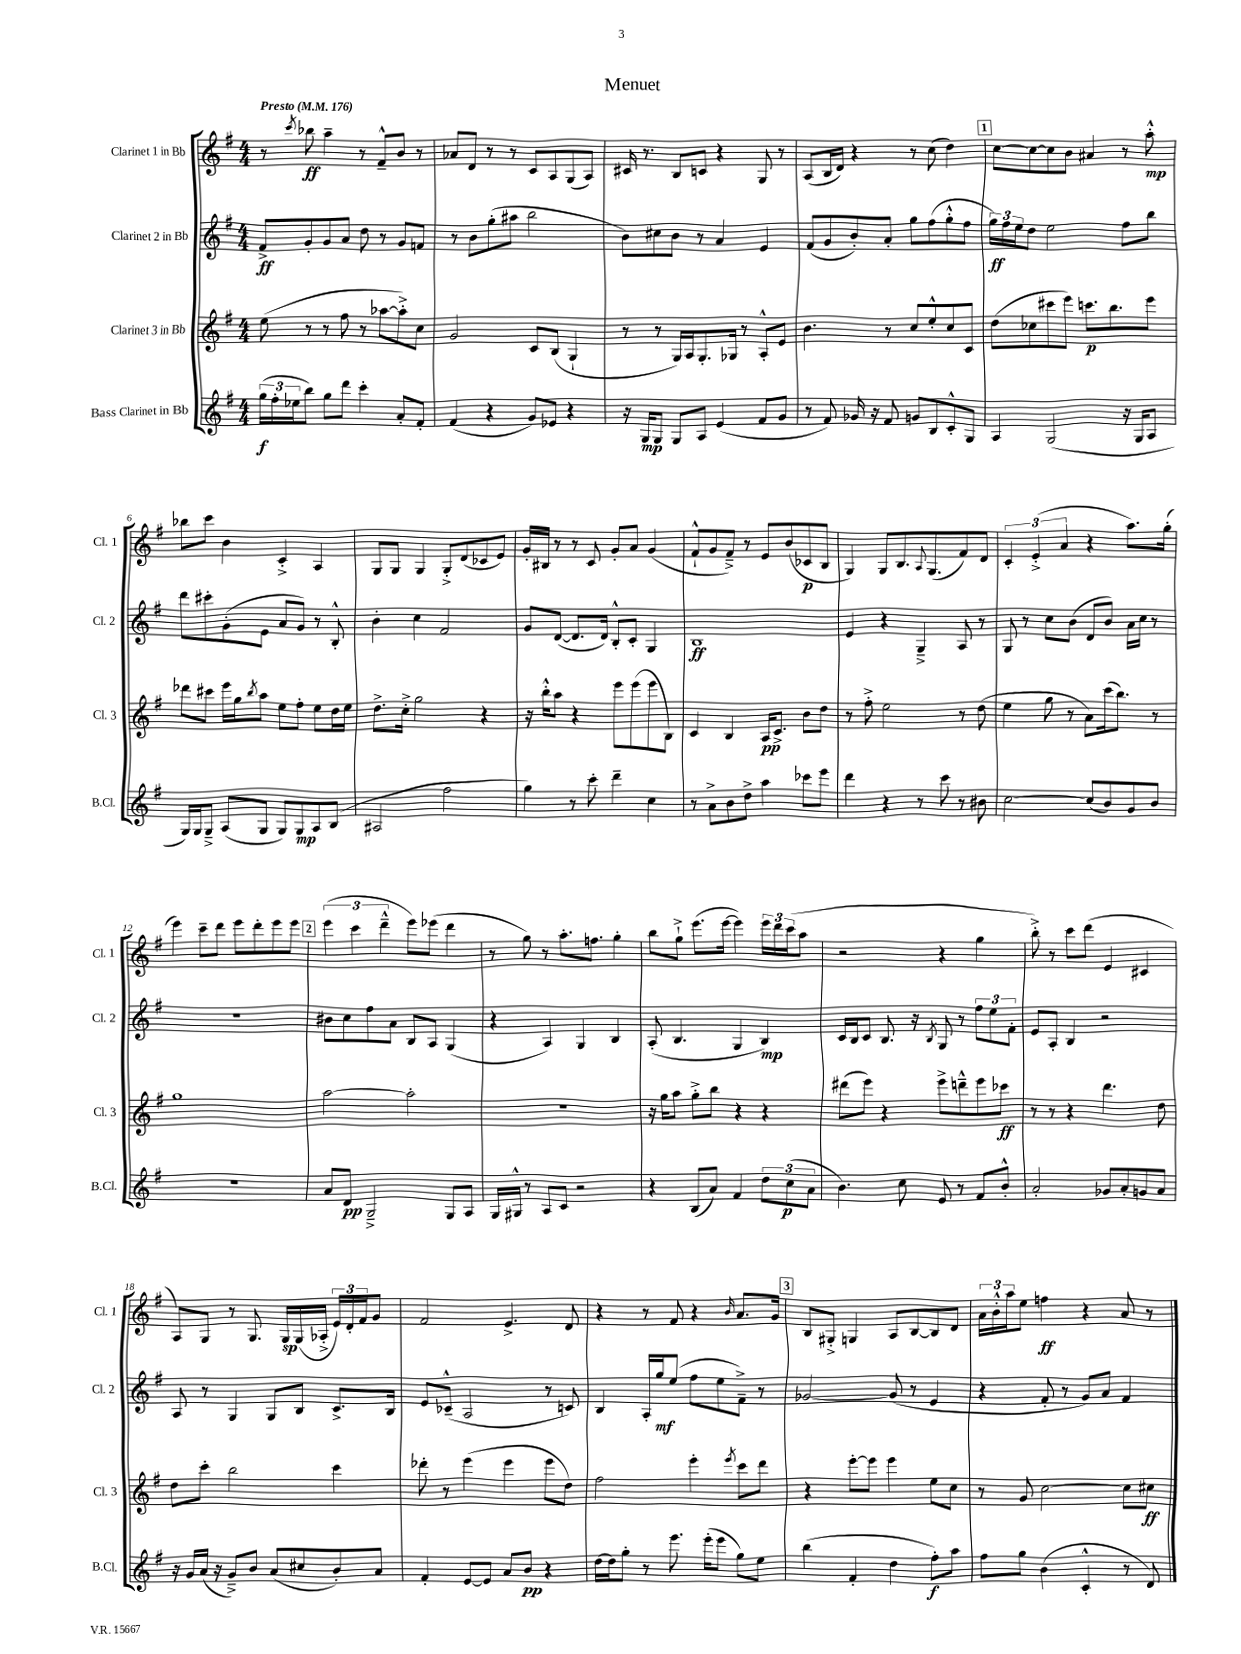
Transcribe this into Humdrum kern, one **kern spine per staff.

**kern	**kern	**kern	**kern
*staff4	*staff3	*staff2	*staff1
*clefG2	*clefG2	*clefG2	*clefG2
*k[f#]	*k[f#]	*k[f#]	*k[f#]
*M4/4	*M4/4	*M4/4	*M4/4
*MM176	*MM176	*MM176	*MM176
(24gg	(8ee	8f#^	8r
24ff#'	.	.	.
24ee-	.	.	.
.	.	.	8qccc
8bb)	8r	8g'	8bb-
8gg	8r	8g	4aa~
8ddd	8ff#	8a	.
4ccc'	8r	8dd	8r
.	[8aa-	8r	8f#~^^
8a'	8aa-'^])	8g	8b
8f#'	8cc	8f	8r
=	=	=	=
(4f#	2g	8r	8a-
.	.	8b	8d
4r	.	(8gg'	8r
.	.	8aa#	8r
8g)	8c	2bb	8c
8e-	(8B	.	8A
4r	4G`	.	(8G
.	.	.	8A)
=	=	=	=
16r	8r	8b)	16c#
16G	.	.	8.r
8G	8r	8cc#	.
8G	16G)	8b	8B
.	16A	.	.
8A	8.G'	8r	8c
(4e	.	4a	4r
.	16G-	.	.
.	8r	.	.
8f#	8A'^^	4e	8G
8g	8e	.	8r
=	=	=	=
8r	4.b	(8f#	(8A
8f#)	.	8g	16B
.	.	.	16d)
16g-	.	8b')	4r
16r	.	.	.
8f#	8r	8a'	.
8g	8cc	8gg	8r
8B	8ee'^^	(8ff#	(8cc
8c'^^	8cc	8gg'^^	4dd)
8G	8c	8ff#	.
=	=	=	=
4A	(8dd	24gg)	[8cc
.	.	24ff#	.
.	.	24ee	.
.	8cc-	8dd	8cc_
(2G	8ccc#	2ee	8cc]
.	8eee)	.	8b
.	8.ccc	.	4a#
.	8.bb	.	.
16r	.	8ff#	8r
16G	.	.	.
8A	8eee	8bb	8aa'^^
=	=	=	=
16G)	8ddd-	8ddd	8bb-
16G	.	.	.
8G~^	8ccc#	8ccc#'	8ccc
(8A	16eee	(8g'	4b
.	16gg	.	.
.	8qbb	.	.
8G	8aa	8e	.
8G)	8ee	8a	4c'^
8G	8ff#'	8g)	.
8A	8ee	8r	4A
(8B	16dd	8B'^^	.
.	16ee	.	.
=	=	=	=
2A#	8.dd^	4b'	8G
.	.	.	8G
.	16cc'^	.	.
.	2gg	4cc	4G
2ff#	.	2f#	8G'^
.	.	.	(8d
.	4r	.	8c-
.	.	.	8e)
=	=	=	=
4gg)	16r	8g	16g'
.	16bb'^^	.	16B#
.	8aa	([8d	8r
8r	4r	8.d]	8r
8ccc'	.	.	8c
.	.	16d)	.
4ddd~	8eee	8B'^^	8g'
.	(8eee	8c'	8a
4cc	8eee	4G	(4g
.	8B)	.	.
=	=	=	=
8r	4c	1B	8f#`^^
8a^	.	.	8g
8b	4B	.	8f#~^)
8dd^	.	.	8r
4aa	16A	.	8e
.	8.c^	.	.
.	.	.	(8b
8ccc-	8b	.	8c-
8eee	8dd	.	8B
=	=	=	=
4ddd	8r	4e	4G)
.	8ff#'^	.	.
4r	2ee	4r	8G
.	.	.	8.B
8r	.	4G~^	.
.	.	.	8qqA
.	.	.	(8.G
8ccc	.	.	.
8r	8r	8A	8f#)
8b#	(8dd	8r	8d
=	=	=	=
[2cc	4ee	8G	6c'
.	.	8r	.
.	.	.	(6e'^
.	8gg	8cc	.
.	.	.	6a
.	8r	(8b	.
(8cc]	8a)	8d	4r
8b)	(16ccc	8b)	.
.	8.bb)	.	.
8g	.	16a	8.aa)
.	.	16cc	.
8b	8r	8r	.
.	.	.	(16gg'
=	=	=	=
1r	1gg	1r	4eee)
.	.	.	8ccc~
.	.	.	8ddd
.	.	.	8eee
.	.	.	8ddd'
.	.	.	8eee
.	.	.	8eee
=	=	=	=
8a	[2aa	8b#	(6eee
8d	.	8cc	.
.	.	.	6ccc
2G~^	.	8ff#	.
.	.	.	6ddd~^^
.	.	8a	.
.	2aa']	8B	8eee)
.	.	8A	(8eee-
8G	.	(4G	4ddd
8A	.	.	.
=	=	=	=
16G	1r	4r	8r
16G#^^	.	.	.
8r	.	.	8gg)
8A	.	4A)	8r
8c	.	.	8.aa'
2r	.	4G	.
.	.	.	8.ff
.	.	4B	4gg'
=	=	=	=
4r	16r	(8A'	8bb
.	16gg	.	.
.	8aa	4.B	8gg`^
(8B	8gg'^	.	(8.eee
8a)	8bb	.	.
.	.	.	[16eee
4f#	4r	4G	4eee])
12dd	4r	4B)	24eee
.	.	.	24ddd
(12cc	.	.	(24ccc
.	.	.	8aa
12a	.	.	.
=	=	=	=
4.b)	(8ddd#	16c	2r
.	.	16B	.
.	8eee)	8c	.
.	4r	8.B	.
8cc	.	.	.
.	.	16r	.
.	.	8qB	.
8e	8eee^	8G	4r
8r	8ddd~^^	8r	.
8f#	8eee	12ff#	4gg
.	.	12ee	.
8b'^^	8ccc-	.	.
.	.	12f#'	.
=	=	=	=
2a'	8r	8e	8bb'^)
.	8r	8A'	8r
.	4r	4B	8ccc
.	.	.	(8ddd
8g-	4.ddd	2r	4e
8a'	.	.	.
8g	.	.	4c#
8a	8dd	.	.
=	=	=	=
16r	8dd	8A	8A)
16g	.	.	.
(16a	8ccc'	8r	8G
16r	.	.	.
8g~^)	2bb	4G	8r
8b	.	.	8.G
(8a	.	8G	.
.	.	.	16G
8cc#	.	8B	(16G
.	.	.	16A-'^
8b')	4ccc	8.c^	24e)
.	.	.	24d'
.	.	.	24f#
8a	.	.	8g
.	.	16B	.
=	=	=	=
4f#'	8ddd-'	8e	2f#
.	8r	(8c-~^^	.
[8e	(4eee	2A	.
8e]	.	.	.
8a	4eee	.	4.e^
8b	.	.	.
4r	8eee	8r	.
.	8dd)	8c)	8d
=	=	=	=
[16dd	2ff#	4B	4r
16dd]	.	.	.
8gg'	.	.	.
8r	.	16A'	8r
.	.	16gg	.
8.eee	.	(8ee	8f#
.	4eee'	8ff#	4r
(16eee'	.	.	.
8eee	.	8ee	.
.	8qeee	.	16qqb
8gg)	8ccc	8f#~^)	8.a
8ee	8ddd	8r	.
.	.	.	16g
=	=	=	=
(4bb	4r	[2g-	8B
.	.	.	8G#'^
4f#'	[8eee'	.	4G
.	8eee]	.	.
4dd	4eee	(8g-]	8A
.	.	8r	[8B
8ff#')	8ee	4e	8B]
8aa	8cc	.	8d
=	=	=	=
8ff#	8r	4r	24a
.	.	.	24b'^^
.	.	.	24aa
8gg	8g	.	8ee
(4b	[2cc	8f#'	4ff
.	.	8r	.
4c'^^	.	8g)	4r
.	.	8a	.
8r	8cc]	4f#	8a
8d)	8cc#	.	8r
==	==	==	==
*-	*-	*-	*-
